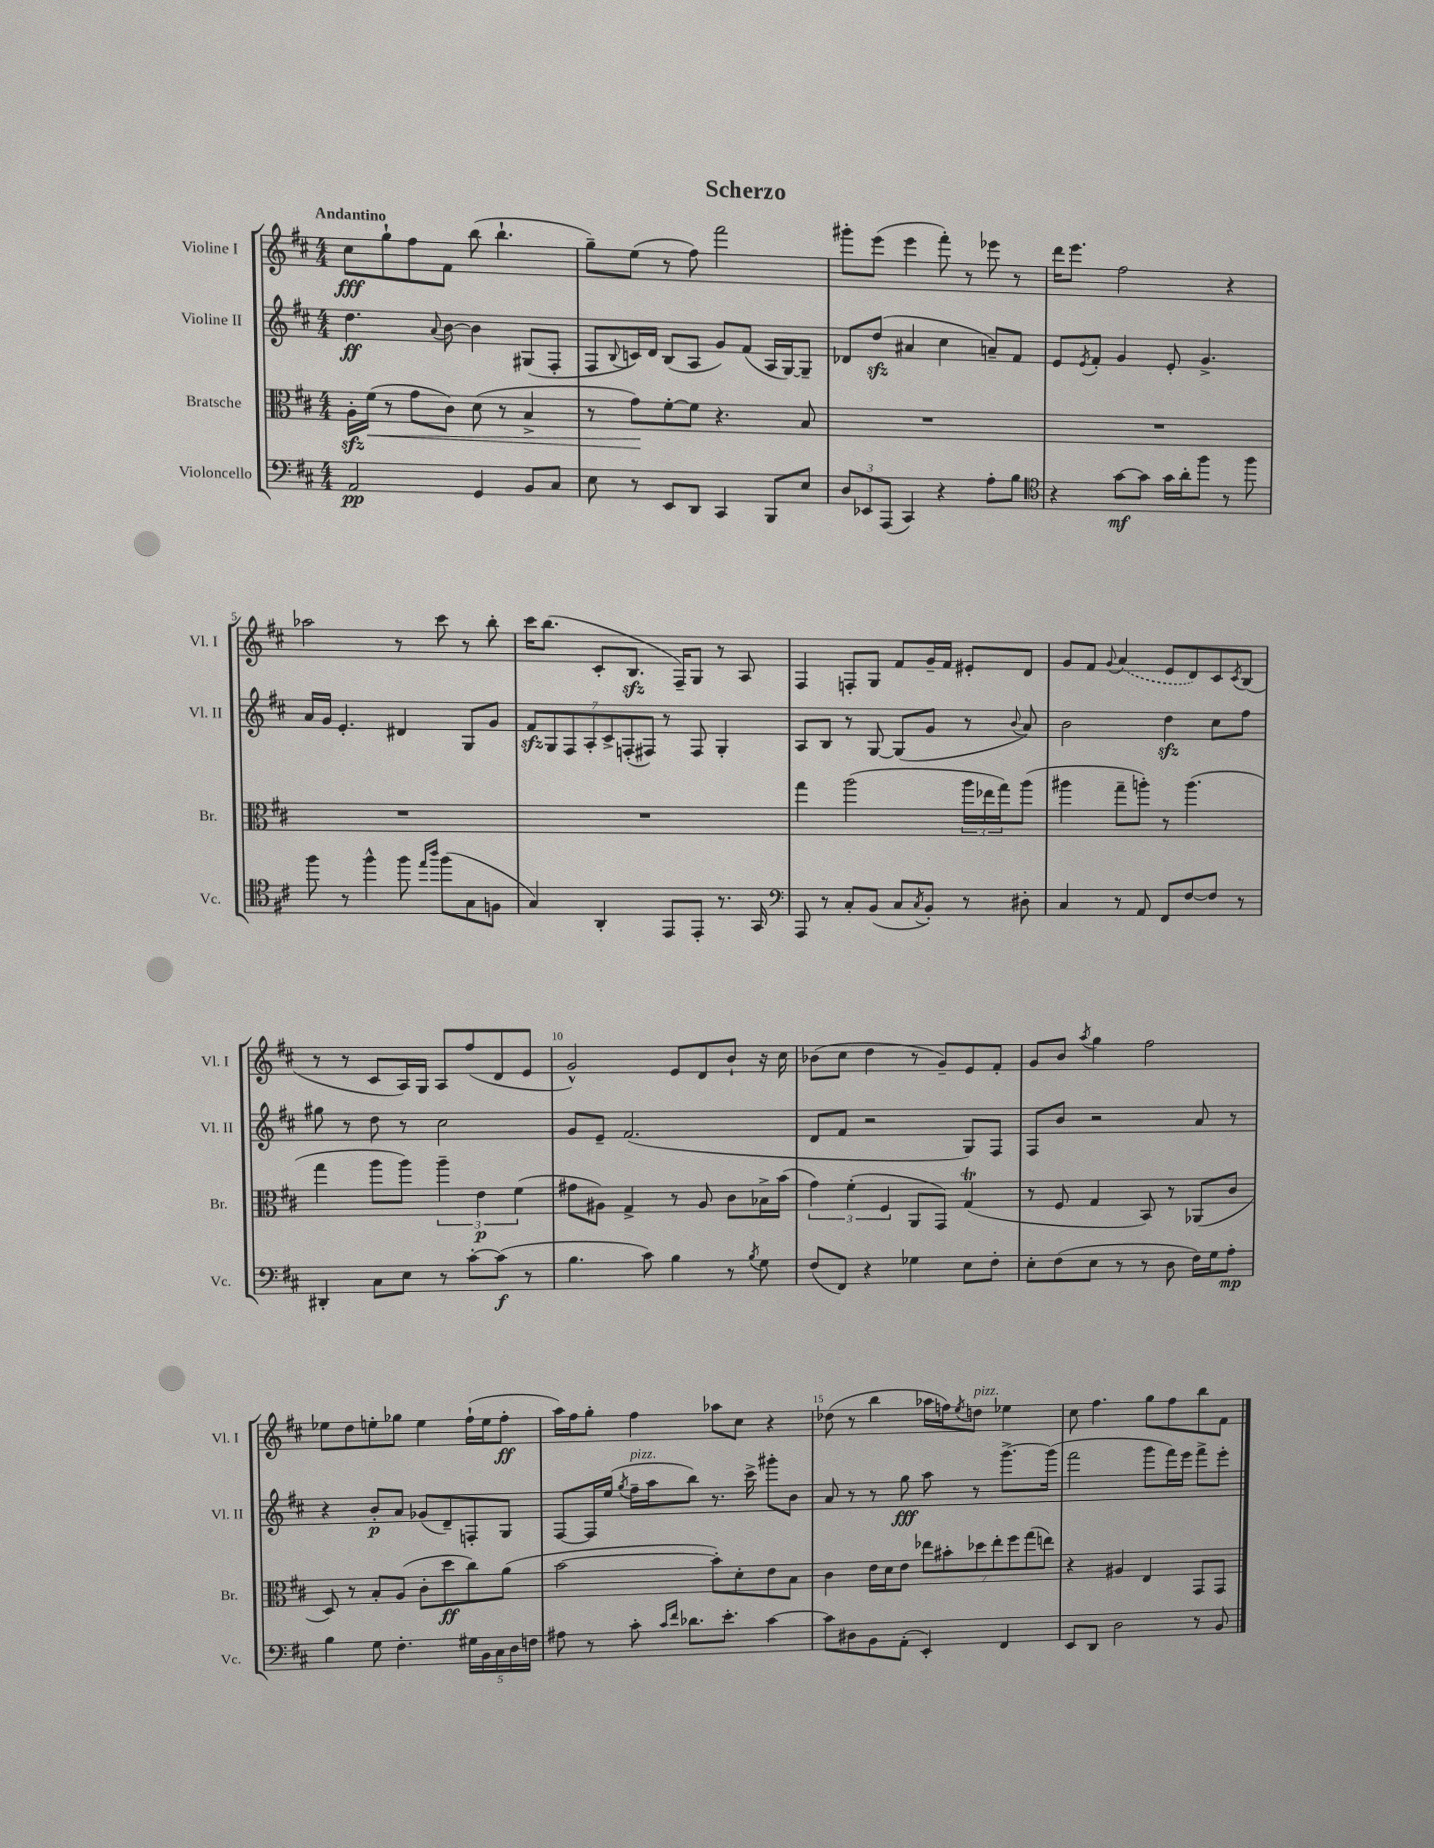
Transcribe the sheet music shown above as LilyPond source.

\header { title = "Scherzo" }
<<
\new StaffGroup <<
\new Staff = "s0" \with { instrumentName = "Violine I" shortInstrumentName = "Vl. I" } {
    \clef treble \key d \major \numericTimeSignature \time 4/4 \tempo "Andantino"
    cis''8\fff g''8-! fis''8 fis'8 b''8( b''4.-! |
    g''8--) e''8( r8 fis''8) fis'''2 |
    gis'''8-. e'''8( e'''4 fis'''8-.) r8 ees'''8 r8 |
    d'''16 e'''8. fis''2 r4 |
    aes''2 r8 cis'''8 r8 b''8-. |
    cis'''16 b''8.( cis'8-. b8.\sfz fis16--) g8 r8 a8 |
    fis4 f8-. g8 fis'8 g'16-- fis'16 eis'8-. d'8 |
    g'8 fis'8 \appoggiatura { g'8 } \once \slurDashed a'4( e'8 d'8) cis'8 \acciaccatura { cis'8 } b8( |
    r8 r8 cis'8 a16) g16 a8 fis''8( d'8 e'8 |
    g'2-^) e'8 d'8 b'8-! r16 cis''16 |
    bes'8( cis''8 d''4 r8 g'8--) e'8 fis'8-. |
    g'8 b'8 \acciaccatura { a''8 } g''4 fis''2 |
    ees''8 d''8 e''8-. ges''8 e''4 fis''16-!( e''16 fis''8-.\ff |
    a''16) fis''16 g''8-. fis''4 aes''8 cis''8 r4 |
    des''8( r8 b''4 aes''16 f''16) \acciaccatura { e''8 } d''8^\markup { \italic "pizz." } ees''4 |
    cis''8 fis''4. g''8 fis''8 b''8 fis'8 \bar "|." |
}
\new Staff = "s1" \with { instrumentName = "Violine II" shortInstrumentName = "Vl. II" } {
    \clef treble \key d \major \numericTimeSignature \time 4/4
    d''4.\ff \appoggiatura { a'8 } b'8~ b'4 gis8( fis8-. |
    fis8 \appoggiatura { b8 } c'16) d'16 b8( a8 g'8) fis'8( a16 g16~) g8-- |
    des'8 d''8\sfz( ais'4 cis''4 a'8--) fis'8 |
    e'8 \acciaccatura { e'8 } fis'8-. g'4 e'8-. g'4.-> |
    a'16 g'16 e'4.-. dis'4 g8 g'8 |
    \tuplet 7/4 { fis'8\sfz g8 fis8 a8-. cis'8-> f8-.( fis8) } r8 fis8 g4-. |
    a8 b8 r8 g8~ g8( g'8 r8 \appoggiatura { b'8 } a'8) |
    b'2 d''4\sfz cis''8 fis''8 |
    gis''8 r8 d''8 r8 cis''2 |
    g'8 e'8-- fis'2.( |
    d'8 fis'8 r2 g8) fis8 |
    fis8 b'8 r2 a'8 r8 |
    r4 b'8-.\p a'8 ges'8( d'8--) f8-. g8 |
    fis8~ fis16 e''16( \acciaccatura { g''8 } fis''16--^\markup { \italic "pizz." } a''16 b''8) r8. cis'''16-> gis'''8-. b'8 |
    a'8 r8 r8 g''8\fff a''8 r8 g'''8.~-> g'''16( |
    fis'''2 g'''8 fis'''16) e'''16 fis'''8-> e'''8-. \bar "|." |
}
\new Staff = "s2" \with { instrumentName = "Bratsche" shortInstrumentName = "Br." } {
    \clef alto \key d \major \numericTimeSignature \time 4/4
    a16-.\sfz fis'16\<( r8 g'8 cis'8) d'8( r8 b4-> |
    r8 g'8\!) fis'8~-. fis'8 r4. b8 |
    R1 |
    R1 |
    R1 |
    R1 |
    g''4 a''2( \tuplet 3/2 { a''16 ees''16 g''16) } a''8( |
    ais''4 g''8-- a''8-.) r8 a''4.( |
    g''4 a''8 a''8) \tuplet 3/2 { a''4-- e'4\p fis'4( } |
    gis'8 ais8) g4-> r8 ais8 cis'8 bes16-> b'16( |
    \tuplet 3/2 { g'4) fis'4-.( fis4 } a,8 g,8) g4\trill( |
    r8 fis8 g4 b,8) r8 aes,8( cis'8 |
    d8) r8 b8-. a8( cis'8-. d''8\ff cis''8) a'8( |
    b'2~ b'8-.) d'8-. e'8 b8 |
    cis'4 e'16 d'16 e'8 \tuplet 7/4 { ees''8 bis'8-. des''8 ees''8-. fis''8 g''8( e''8) } |
    r4 ais4 e4 g,8 g,8 \bar "|." |
}
\new Staff = "s3" \with { instrumentName = "Violoncello" shortInstrumentName = "Vc." } {
    \clef bass \key d \major \numericTimeSignature \time 4/4
    a,2\pp g,4 b,8 cis8 |
    e8 r8 e,8 d,8 cis,4 b,,8 e8 |
    \tuplet 3/2 { d8 ees,8 a,,8( } cis,4) r4 a8-. b8 |
    \clef tenor r4 g'8~\mf g'8 g'16 a'16-. fis''8 r8 fis''8 |
    fis''8 r8 fis''4-^ fis''8 \grace { e''16 a''16 } fis''8( g8 f8 |
    g4) a,4-. e,8 e,8-. r8. g,16 |
    \clef bass a,,8 r8 cis8-. b,8( cis8 \acciaccatura { cis8 } b,8-.) r8 dis8-. |
    cis4 r8 a,8 fis,8 fis8~ fis8 r8 |
    dis,4-. cis8 e8 r8 cis'8~-. cis'8\f( r8 |
    b4. cis'8) b4 r8 \acciaccatura { b8 } g8 |
    fis8( fis,8) r4 ges4 e8 fis8-. |
    e8-. fis8( e8 r8 r8 d8 fis16) g16 a8-.\mp |
    b4 g8 fis4.-. \tuplet 5/4 { gis16 b,16 cis16 d16 f16 } |
    ais8 r8 cis'8-. \grace { cis'16 fis'16 } des'8. e'8.-. cis'4~ |
    cis'8 dis8 b,8 a,8-.( e,4-.) fis,4 |
    e,8 d,8 d2 r8 b,8 \bar "|." |
}
>>
>>
\layout { \context { \Score \override BarNumber.break-visibility = ##(#f #t #t) barNumberVisibility = #(every-nth-bar-number-visible 5) } }
